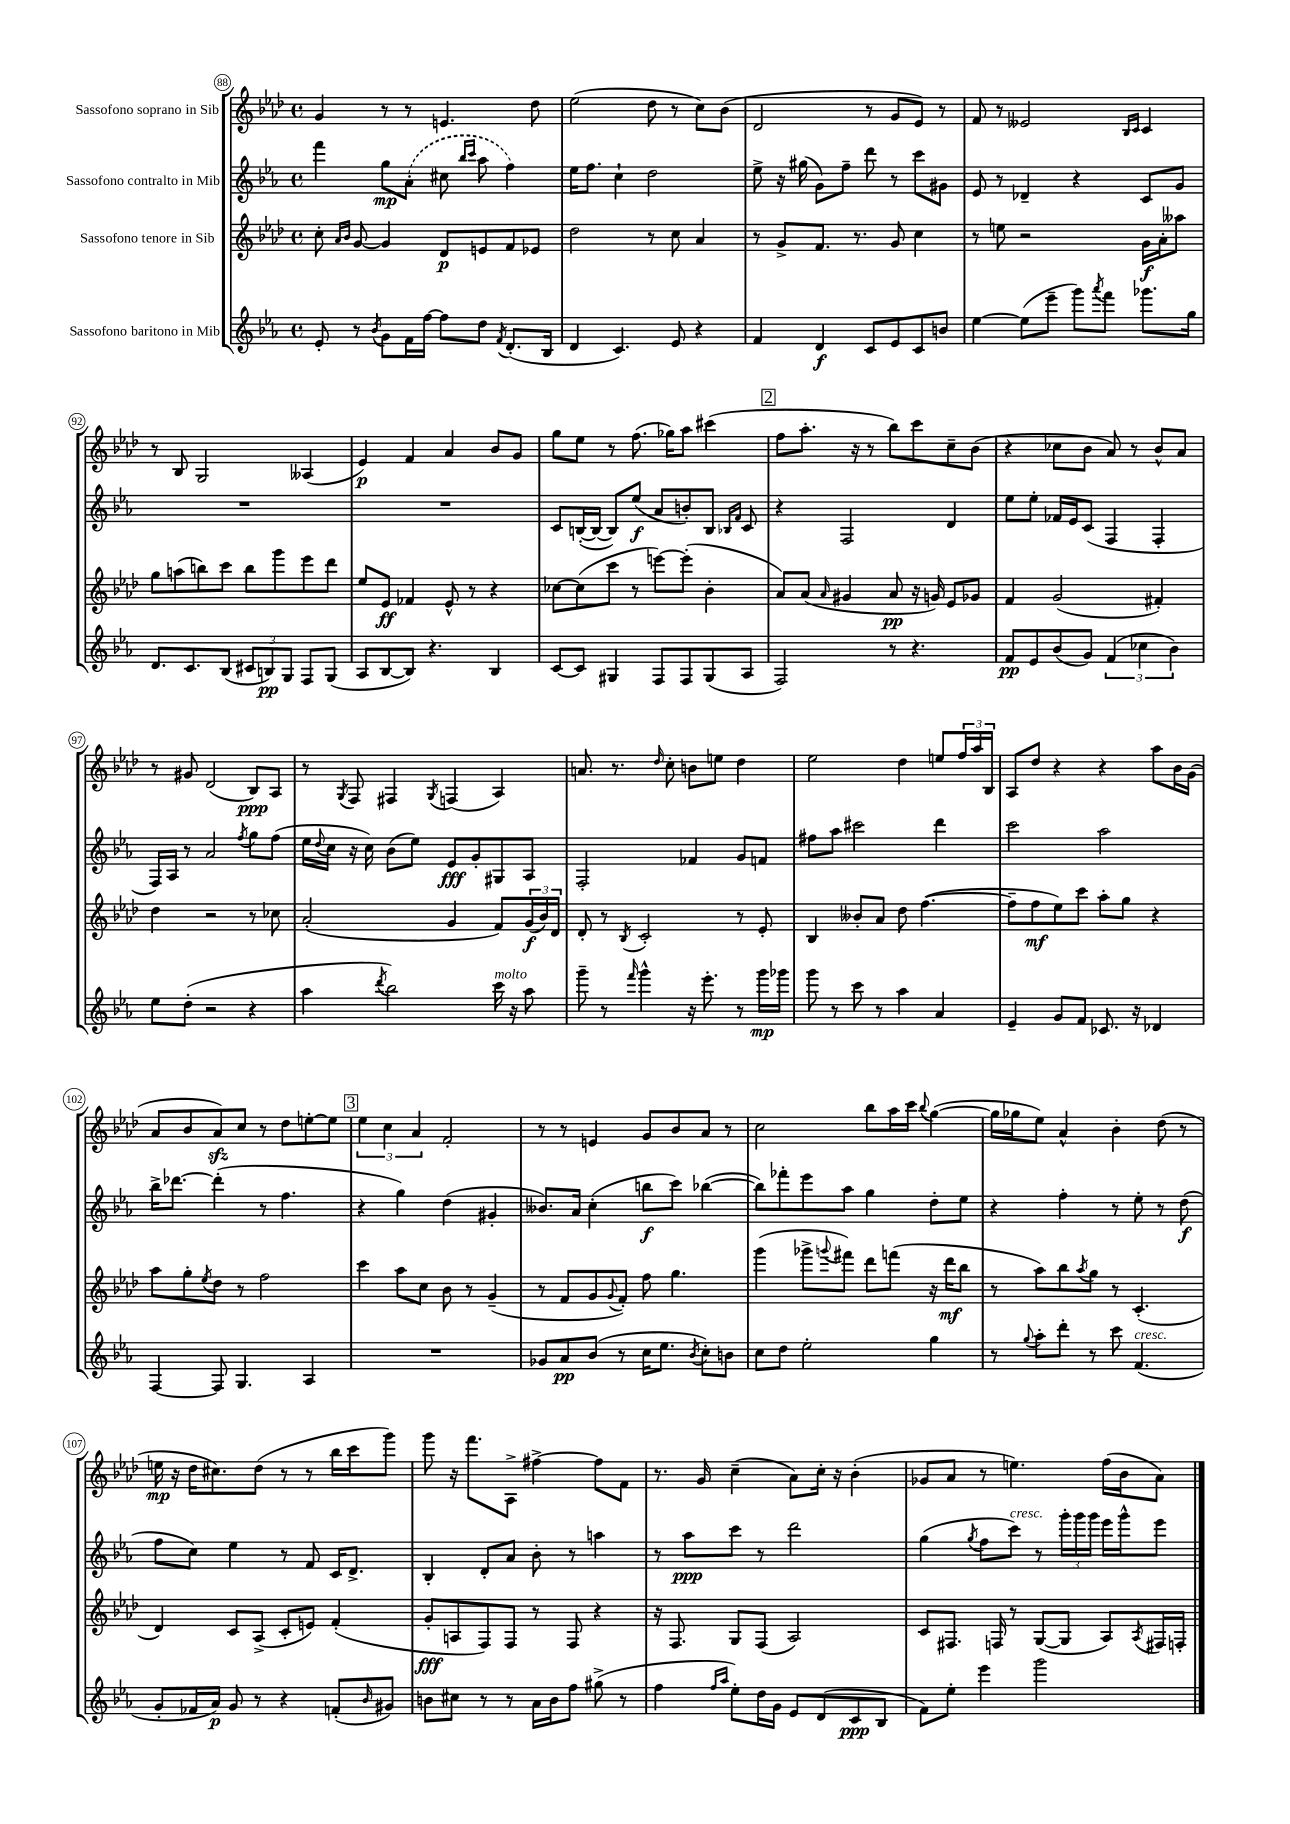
<<
\new StaffGroup <<
\new Staff = "s0" \with { instrumentName = "Sassofono soprano in Sib" } {
    \clef treble \key aes \major \defaultTimeSignature \time 4/4
    g'4 r8 r8 e'4. des''8 |
    ees''2( des''8 r8 c''8) bes'8( |
    des'2 r8 g'8 ees'8) r8 |
    f'8 r8 eeses'2 \grace { bes16 c'16 } c'4 |
    r8 bes8 g2 aeses4( |
    ees'4\p) f'4 aes'4 bes'8 g'8 |
    g''8 ees''8 r8 f''8.( ges''16) aes''8 cis'''4( |
    \mark \markup { \box "2" } f''8 aes''8.-. r16 r8 bes''8) c'''8 c''8-- bes'8( |
    r4 ces''8 bes'8 aes'8) r8 bes'8-^ aes'8 |
    r8 gis'8 des'2( bes8\ppp) aes8 |
    r8 \acciaccatura { g8 } f8 fis4 \acciaccatura { g8 } f4( aes4) |
    a'8. r8. \grace { des''16 } c''8-. b'8 e''8 des''4 |
    ees''2 des''4 e''8 \tuplet 3/2 { f''16 aes''16 bes16 } |
    aes8 des''8 r4 r4 aes''8 bes'16 g'16( |
    aes'8 bes'8 aes'8\sfz) c''8 r8 des''8 e''8~-. e''8 |
    \mark \markup { \box "3" } \tuplet 3/2 { ees''4 c''4 aes'4 } f'2-. |
    r8 r8 e'4 g'8 bes'8 aes'8 r8 |
    c''2 bes''8 aes''16 c'''16 \appoggiatura { bes''8 } g''4~( |
    g''16 ges''16 ees''8) aes'4-^ bes'4-. des''8( r8 |
    e''16\mp r16 des''16 cis''8.) des''8( r8 r8 bes''16 c'''16 g'''8) |
    g'''8 r16 f'''8. aes8-> fis''4~-> fis''8 f'8 |
    r8. g'16 c''4--( aes'8) c''16-. r16 bes'4-.( |
    ges'8 aes'8 r8 e''4.) f''16( bes'16 aes'8) \bar "|." |
}
\new Staff = "s1" \with { instrumentName = "Sassofono contralto in Mib" } {
    \clef treble \key ees \major \defaultTimeSignature \time 4/4
    f'''4 g''8\mp \once \slurDashed aes'8-.( cis''8 \grace { bes''16 c'''16 } aes''8 f''4) |
    ees''16 f''8. c''4-! d''2 |
    ees''8-> r16 gis''16( g'8) f''8-- d'''8 r8 c'''8 gis'8 |
    ees'8 r8 des'4-- r4 c'8 g'8 |
    R1 |
    R1 |
    c'8 b16~-.( b16~ b8) ees''8\f( aes'8 b'8-.) b8 \grace { bes16 f'16 } c'8 |
    \mark \markup { \box "2" } r4 f2 d'4 |
    ees''8 ees''8-. fes'16 ees'16 c'8( f4 f4-. |
    f16) aes16 r8 aes'2 \acciaccatura { f''8 } g''8 f''8( |
    ees''16 \appoggiatura { d''8 } c''16 r16 c''16) bes'8( ees''8) ees'8\fff g'8-. gis8 aes8 |
    f2-. fes'4 g'8 f'8 |
    fis''8 aes''8 cis'''2 d'''4 |
    c'''2 aes''2 |
    bes''16-> des'''8.~ des'''4-.( r8 f''4. |
    \mark \markup { \box "3" } r4 g''4) d''4( gis'4-. |
    beses'8.) aes'16 c''4-.( b''8\f c'''8) bes''4~( |
    bes''8) fes'''8-. ees'''8 aes''8 g''4 d''8-. ees''8 |
    r4 f''4-. r8 ees''8-. r8 d''8\f( |
    f''8 c''8) ees''4 r8 f'8 c'16 d'8.-> |
    bes4-. d'8-. aes'8 bes'8-. r8 a''4 |
    r8 aes''8\ppp c'''8 r8 d'''2 |
    g''4( \acciaccatura { g''8 } f''8 c'''8^\markup { \italic "cresc." }) r8 \tuplet 3/2 { g'''16-. g'''16 g'''16 } ees'''16 g'''16-^ ees'''8 \bar "|." |
}
\new Staff = "s2" \with { instrumentName = "Sassofono tenore in Sib" } {
    \clef treble \key aes \major \defaultTimeSignature \time 4/4
    c''8-. \grace { aes'16 bes'16 } g'8~ g'4 des'8\p e'8 f'8 ees'8 |
    des''2 r8 c''8 aes'4 |
    r8 g'8-> f'8. r8. g'8 c''4 |
    r8 e''8 r2 g'16\f aes'16-. aeses''8 |
    g''8 a''8( b''8) c'''8 b''8 g'''8 ees'''8 des'''8 |
    ees''8 ees'8\ff fes'4 ees'8-^ r8 r4 |
    ces''8~ ces''8( c'''8 r8 e'''8~) e'''8-.( bes'4-. |
    \mark \markup { \box "2" } aes'8) aes'8( \grace { aes'16 } gis'4 aes'8\pp r16 g'16) ees'8 ges'8 |
    f'4 g'2( fis'4-.) |
    des''4 r2 r8 ces''8 |
    aes'2-.( g'4 f'8) \tuplet 3/2 { g'16\f( bes'16) des'16 } |
    des'8-. r8 \acciaccatura { bes8 } c'2-. r8 ees'8-. |
    bes4 beses'8-. aes'8 des''8 f''4.~( |
    f''8-- f''8\mf ees''8) c'''8 aes''8-. g''8 r4 |
    aes''8 g''8-. \acciaccatura { ees''8 } des''8 r8 f''2 |
    \mark \markup { \box "3" } c'''4 aes''8 c''8 bes'8 r8 g'4--( |
    r8 f'8 g'8 \appoggiatura { g'8 } f'8-.) f''8 g''4. |
    g'''4( ges'''8-> \appoggiatura { g'''8 } fis'''8) des'''8 f'''8( r16 des'''16\mf bes''8 |
    r8 aes''8) bes''8 \acciaccatura { aes''8 } g''8 r8 c'4.-.( |
    des'4) c'8 aes8->( c'8-. e'8) f'4-.( |
    g'8-.\fff a8 f8) f8 r8 f8 r4 |
    r16 f8. g8 f8( aes2) |
    c'8 fis8. f16 r8 g8~( g8 aes8) \acciaccatura { aes8 } fis16 f16-. \bar "|." |
}
\new Staff = "s3" \with { instrumentName = "Sassofono baritono in Mib" } {
    \clef treble \key ees \major \defaultTimeSignature \time 4/4
    ees'8-. r8 \acciaccatura { bes'8 } g'8 f'16 f''16~ f''8 d''8 \acciaccatura { f'8 } d'8.-.( bes16 |
    d'4 c'4.) ees'8 r4 |
    f'4 d'4\f c'8 ees'8 c'8 b'8 |
    ees''4~ ees''8( ees'''8-- g'''8) \acciaccatura { aes'''8 } f'''8 ges'''8. g''16 |
    d'8. c'8. bes8( \tuplet 3/2 { cis'8 b8\pp) g8 } f8 g8( |
    aes8 bes8~ bes8) r4. bes4 |
    c'8~ c'8 gis4 f8 f8 gis8( aes8 |
    \mark \markup { \box "2" } f2) r8 r4. |
    f'8\pp ees'8 bes'8( g'8) \tuplet 3/2 { f'4( ces''4 bes'4) } |
    ees''8 d''8-.( r2 r4 |
    aes''4 \acciaccatura { d'''8 } bes''2) c'''16^\markup { \italic "molto" } r16 aes''8 |
    g'''8-- r8 \grace { f'''16 } g'''4-^ r16 ees'''8.-. r8 g'''16\mp ges'''16 |
    g'''8 r8 c'''8 r8 aes''4 aes'4 |
    ees'4-- g'8 f'8 ces'8. r16 des'4 |
    f4~ f8 g4. aes4 |
    \mark \markup { \box "3" } R1 |
    ges'8 aes'8\pp bes'8( r8 c''16 ees''8. \acciaccatura { bes'8 } c''8-.) b'8 |
    c''8 d''8 ees''2-. g''4 |
    r8 \appoggiatura { g''8 } aes''8-. d'''8-. r8 c'''8 f'4.^\markup { \italic "cresc." }( |
    g'8-. fes'16 aes'16\p) g'8 r8 r4 f'8-.( \grace { bes'16 } gis'8) |
    b'8 cis''8 r8 r8 aes'16 b'16 f''8 gis''8->( r8 |
    f''4 \grace { f''16 aes''16 } ees''8-.) d''16 g'16 ees'8 d'8( c'8\ppp bes8 |
    f'8) ees''8-. ees'''4 g'''2 \bar "|." |
}
>>
>>
\layout { \context { \Score currentBarNumber = #88 \override BarNumber.stencil = #(make-stencil-circler 0.1 0.3 ly:text-interface::print) } }
